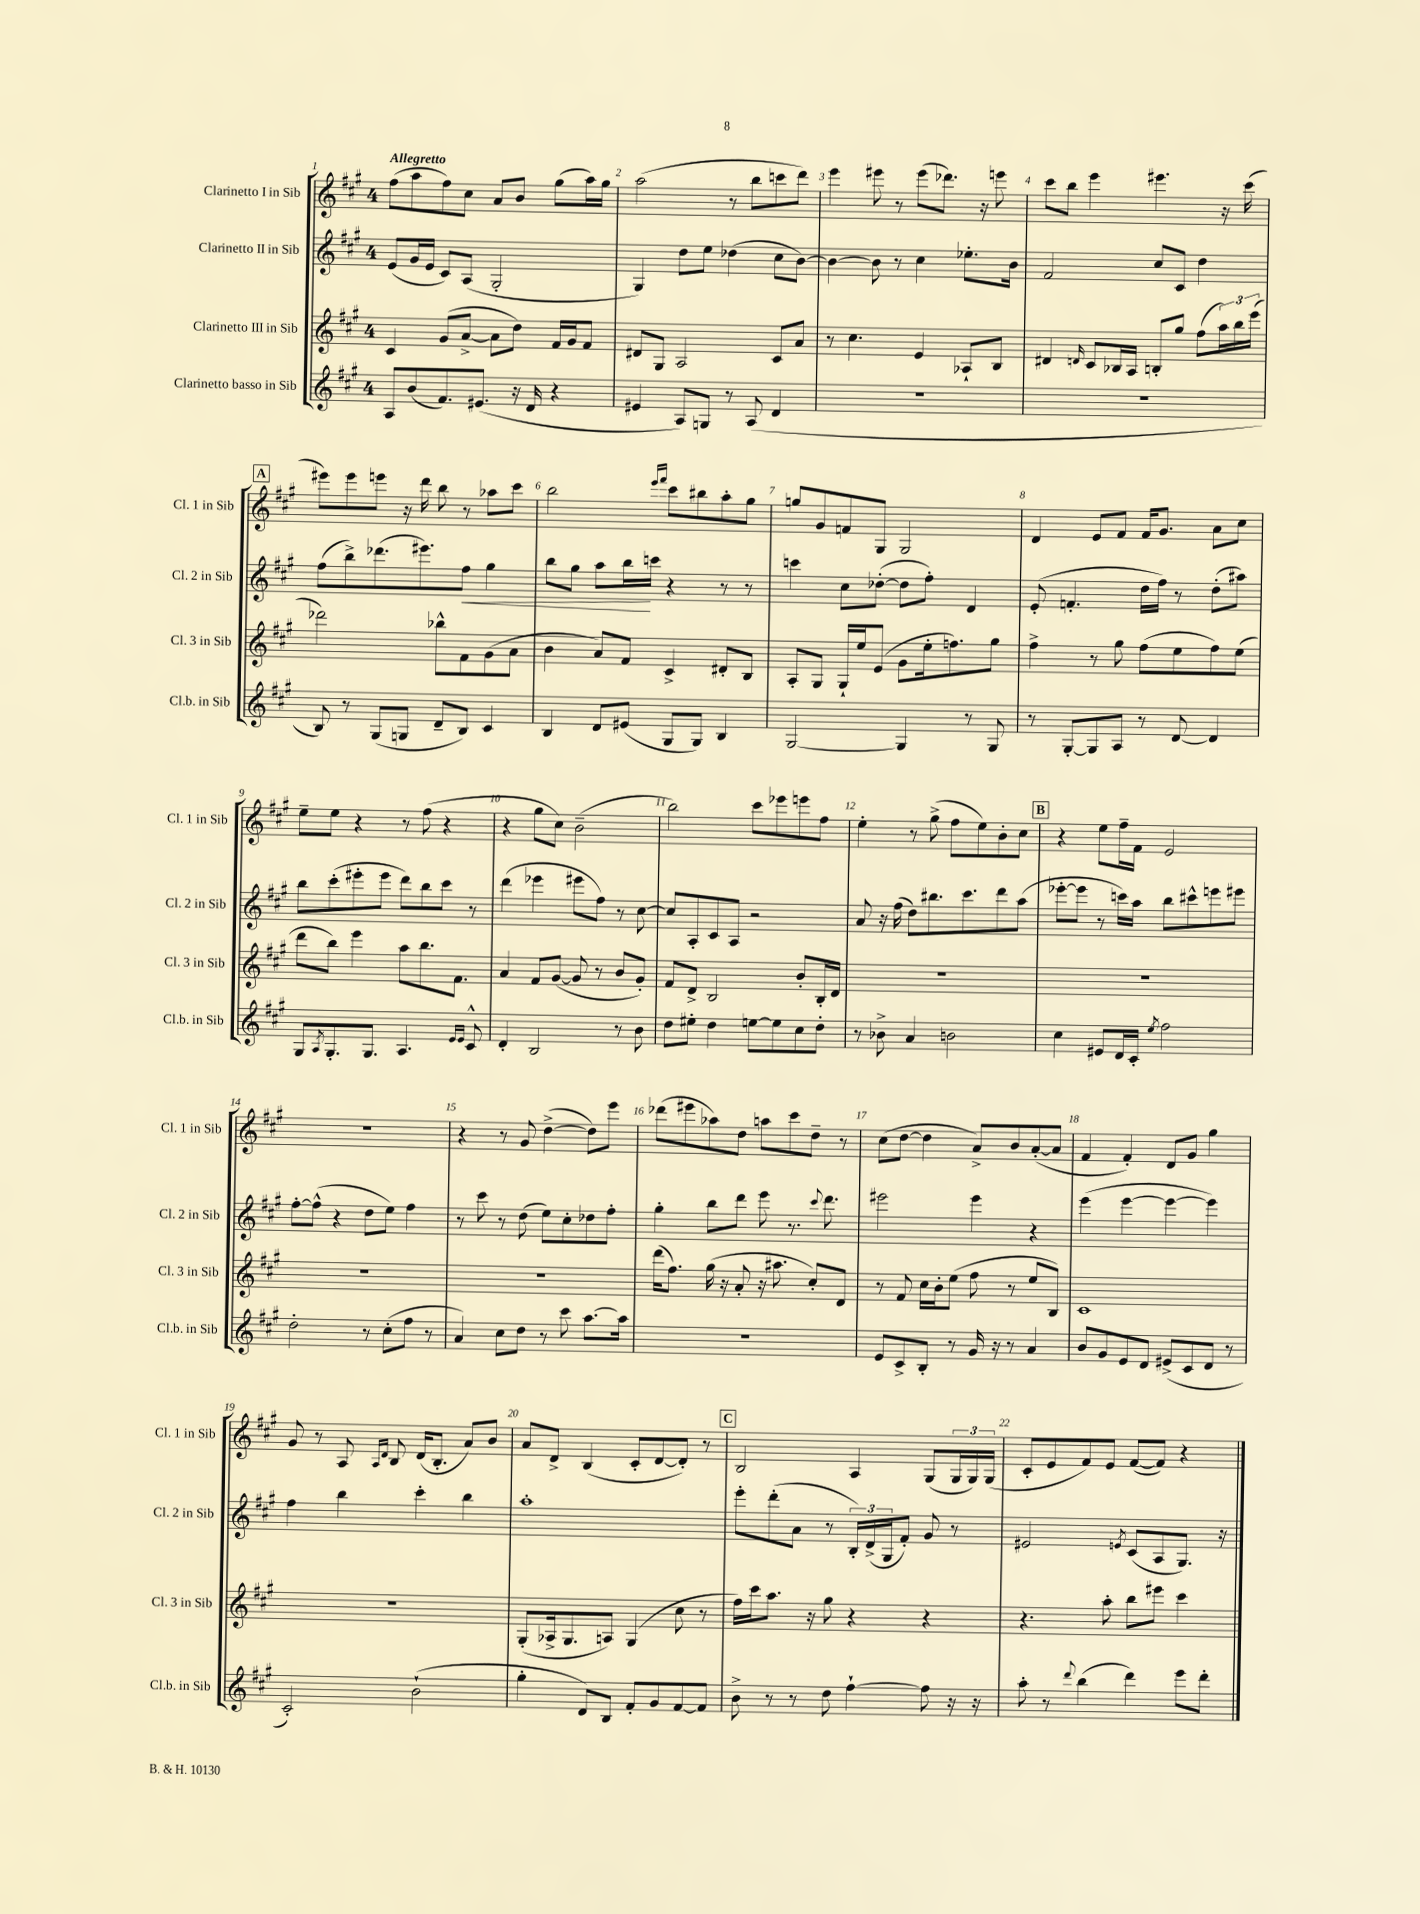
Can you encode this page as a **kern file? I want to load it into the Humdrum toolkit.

**kern	**kern	**kern	**dynam	**kern
*part4	*part3	*part2	*part2	*part1
*staff4	*staff3	*staff2	*staff2	*staff1
*I"Clarinetto basso in Sib	*I"Clarinetto III in Sib	*I"Clarinetto II in Sib	*	*I"Clarinetto I in Sib
*I'Cl.b. in Sib	*I'Cl. 3 in Sib	*I'Cl. 2 in Sib	*	*I'Cl. 1 in Sib
*clefG2	*clefG2	*clefG2	*	*clefG2
*k[f#c#g#]	*k[f#c#g#]	*k[f#c#g#]	*	*k[f#c#g#]
*M4/4	*M4/4	*M4/4	*	*M4/4
=1	=1	=1	=1	=1
!	!	!	!	!LO:TX:a:B:t=Allegretto
8A/L	4c#/	(8e/L	.	(8ff#\L
(8b/	.	16g#/L	.	8aa\
.	.	16e/JJ	.	.
8.f#/)	(8g#/L	8c#/L)	.	8ff#\)
.	[8a^/J	(8A/J	.	8cc#\J
(8.e#X/J	.	.	.	.
.	8a\L]	2G#'/	.	8a/L
16r	8dd\J)	.	.	8b/J
16d/	.	.	.	.
4r	16f#/LL	.	.	(8gg#\L
.	16g#/J	.	.	.
.	8f#/J	.	.	16aa\L)
.	.	.	.	16gg#\JJ
=2	=2	=2	=2	=2
4e#X/	8d#X/L	4G#/)	.	(2aa\
.	8G#/J	.	.	.
8A/L)	2A/	8dd\L	.	.
8Gn/J	.	8ee\J	.	.
8r	.	(4dd-X\	.	8r
(8A/	.	.	.	8bb\L
4d/	8c#/L	8cc#\L	.	8cccn\
.	8a/J	[8b\J)	.	8ddd\J)
=3	=3	=3	=3	=3
1r	8r	4b\_	.	4eee\
.	4.cc#\	.	.	.
.	.	8b\]	.	8eee#X\
.	.	8r	.	8r
.	4e/	4cc#\	.	(8eee#\L
.	.	.	.	8.ddd-X\J)
.	8A-X`/L	8.ee-X'\L	.	.
.	.	.	.	16r
.	8B/J	.	.	8eeen\
.	.	16b\Jk	.	.
=4	=4	=4	=4	=4
1r	4d#X/	2f#/	.	8ccc#\L
.	.	.	.	8bb\J
.	16qqdn/	.	.	.
.	8c#/L	.	.	4eee\
.	16B-X/L	.	.	.
.	16A/JJ	.	.	.
.	8Bn'/L	8cc#/L	.	4.eee#X\
.	8gg#/J	8c#/J	.	.
.	(8ff#\L	4dd\	.	.
.	24aa\L)	.	.	16r
.	24bb\	.	.	.
.	.	.	.	(16ccc#\
.	(24eee\JJ	.	.	.
!!LO:LB:g=z
!!LO:REH:place=s1:t=A
=5	=5	=5	=5	=5
8B/)	2ddd-X\)	(8ff#\L	.	8eee#X\L)
8r	.	8bb^\)	.	8eee#\
(8G#/L	.	(8.ddd-X\	.	8eeen\J
8Gn/J	.	.	.	16r
.	.	8.eee#X\)	.	16ddd\
8d~/L	8bb-X^^\L	.	.	8bb\
!	!	!	!LO:HP:b	!
8B/J)	8f#\	8ff#\J	<	8r
4c#/	(8g#\	4gg#\	.	8aa-X\L
.	8a\J	.	.	8ccc#\J
=6	=6	=6	=6	=6
4B/	4b\	8bb\L	.	2bb\
.	.	8gg#\J	.	.
8d/L	8a/L)	8aa\L	.	.
(8e#X/J	8f#/J	16bb\L	.	.
.	.	16cccn\JJ	[	.
.	.	.	.	16qqeee/LL
.	.	.	.	16qqfff#/JJ
8G#/L	4c#^/	4r	.	8ccc#\L
8G#/J)	.	.	.	8bb#X\
4B/	8d#X'/L	8r	.	8aa'\
.	8B/J	8r	.	8gg#\J
=7	=7	=7	=7	=7
[2G#/	8A'/L	4cccn\	.	8ggn/L
.	8G#/J	.	.	8g#/
.	16G#`/LL	8cc#\L	.	8fn/
.	16ee/J	.	.	.
.	(8e/J	([8dd-X'\J	.	8G#/J
4G#/]	8g#\L	8dd-\L]	.	2G#/
.	16ee'\k	8ff#'\J)	.	.
.	8.ffn\)	.	.	.
8r	.	4d/	.	.
8G#/	8gg#\J	.	.	.
=8	=8	=8	=8	=8
8r	4ff#^\	(8e'/	.	4d/
[8G#'/L	.	4.fn'/	.	.
8G#/]	8r	.	.	8e/L
8A/J	8gg#\	.	.	8f#/J
8r	(8ff#\L	16dd\LL	.	16f#/KL
.	.	16ff#\JJ)	.	8.g#/J
[8d/	8ee\	8r	.	.
4d/]	8ff#\)	(8dd'\L	.	8a\L
.	(8ee\J	8aa#X\J)	.	8cc#\J
!!LO:LB:g=z
=9	=9	=9	=9	=9
8G#/L	8ddd\L	8bb\L	.	8ee~\L
8qA/	.	.	.	.
8.G#'/	8bb\J)	(8ccc#'\	.	8ee\J
.	4eee\	8eee#X'\	.	4r
8.G#/J	.	.	.	.
.	.	8eee#\J	.	.
4.A/	8aa\L	8ddd\L)	.	8r
.	8.bb\	8bb\	.	(8ff#\
.	.	8ccc#\J	.	4r
.	8.f#\J	.	.	.
16qqe/LL	.	.	.	.
16qqe/JJ	.	.	.	.
8c#^^/	.	8r	.	.
=10	=10	=10	=10	=10
4d'/	4a/	(4ddd\	.	4r
2B/	8f#/L	4eee-X\	.	8gg#\L
.	([8g#/J	.	.	8cc#\J)
.	8g#/]	8eee#X\L	.	(2b~\
.	8r	8ff#\J)	.	.
8r	8b/L	8r	.	.
8b\	8g#'/J)	[8cc#\	.	.
=11	=11	=11	=11	=11
8dd\L	8f#/L	8cc#/L]	.	2bb\)
8ee#X'\J	8d^/J	8A'/	.	.
4dd\	2B/	8c#/	.	.
.	.	8A/J	.	.
[8een\L	.	2r	.	8ccc#\L
8ee\]	.	.	.	8eee-X\
8cc#\	8b'/L	.	.	8eeen\
8dd'\J	16B'/L	.	.	8ff#\J
.	16d/JJ	.	.	.
=12	=12	=12	=12	=12
8r	1r	8a/	.	4ee'\
8b-X^\	.	16r	.	.
.	.	(16ff#\	.	.
4a/	.	8dd\L)	.	8r
.	.	8.bb#X\	.	(8gg#^\
2bn\	.	.	.	8ff#\L
.	.	8.ccc#\	.	.
.	.	.	.	8ee\)
.	.	8ddd\	.	8b'\
.	.	(8aa\J	.	8cc#\J
!!LO:REH:place=s1:t=B
=13	=13	=13	=13	=13
4cc#\	1r	[8eee-X'\L	.	4r
.	.	8eee-\J]	.	.
8e#X/L	.	8r	.	8ee\L
16d/L	.	16cccn\LL)	.	16ff#~\L
16c#'/JJ	.	16aa\JJ	.	16f#\JJ
8qee/	.	.	.	.
2ff#\	.	8bb\L	.	2e/
.	.	8ccc#X^^\	.	.
.	.	8eeen\	.	.
.	.	8eee#X\J	.	.
!!LO:LB:g=z
=14	=14	=14	=14	=14
2dd'\	1r	[8ff#'\L	.	1r
.	.	(8ff#^^\J]	.	.
.	.	4r	.	.
8r	.	8dd\L	.	.
(8cc#'\L	.	8ee\J)	.	.
8ff#\J	.	4ff#\	.	.
8r	.	.	.	.
=15	=15	=15	=15	=15
4a/)	1r	8r	.	4r
.	.	8ccc#\	.	.
8cc#\L	.	8r	.	8r
8dd\J	.	(8dd\	.	8g#/
8r	.	8ee\L)	.	([4dd^\
8ccc#\	.	8cc#'\	.	.
[8.aa\L	.	8dd-X\	.	8dd\L])
.	.	8ff#'\J	.	8eee\J
16aa\Jk]	.	.	.	.
=16	=16	=16	=16	=16
1r	(16ddd\KL	4gg#'\	.	(8ddd-X\L
.	8.ff#\J)	.	.	.
.	.	.	.	8eee#X\
.	(16gg#\	8bb\L	.	8aa-X\)
.	16r	.	.	.
.	8a'/	8ddd\J	.	8dd\J
.	16r	8eee\	.	8aan\L
.	8.aa#X\	.	.	.
.	.	8.r	.	8ccc#\
.	8cc#'/L)	.	.	8dd~\J
.	.	8qqccc#/	.	.
.	.	8.ddd\	.	.
.	8d/J	.	.	8r
=17	=17	=17	=17	=17
8e/L	8r	2eee#X\	.	(8cc#\L
8c#^/	8f#/	.	.	[8dd\J
8B'/J	16cc#\LL	.	.	4dd\]
.	16b'\J	.	.	.
8r	(8ee\J	.	.	.
16g#/	8ff#\	4eee#\	.	8a^/L)
16r	.	.	.	.
8r	8r	.	.	8b/
4a/	8ee/L	4r	.	([8a'/
.	8B/J)	.	.	8a/J]
=18	=18	=18	=18	=18
8b/L	1c#	(4eee\	.	4f#/
8g#/	.	.	.	.
8e/	.	[4eee\	.	4f#'/)
8d/J	.	.	.	.
(8e#X^/L	.	4eee\_	.	8d/L
8c#/	.	.	.	8g#/J
8d/J	.	4eee\])	.	4gg#\
8r	.	.	.	.
!!LO:LB:g=z
=19	=19	=19	=19	=19
2c#'/)	1r	4ff#\	.	8g#/
.	.	.	.	8r
.	.	4bb\	.	8A/
.	.	.	.	16qqA/LL
.	.	.	.	16qqd/JJ
.	.	.	.	8B/
(2b`\	.	4ccc#'\	.	(16d/KL
.	.	.	.	8.B'/J
.	.	4bb\	.	8a/L)
.	.	.	.	8b/J
=20	=20	=20	=20	=20
4gg#'\	(8G#'/L	1aa'	.	8a/L
.	16A-X^/k	.	.	8d^/J
.	8.G#/	.	.	.
8d/L)	.	.	.	(4B/
8B/J	8An/J)	.	.	.
8f#'/L	(4G#/	.	.	8c#'/L
8g#/	.	.	.	[8d/
[8f#/	8cc#\	.	.	8d'/J])
8f#/J]	8r	.	.	8r
!!LO:REH:place=s1:t=C
=21	=21	=21	=21	=21
8b^\	16ff#\LL)	8eee'\L	.	2B/
.	16ccc#\J	.	.	.
8r	8.aa\J	(8ddd'\	.	.
8r	.	8a\J	.	.
.	16r	.	.	.
8dd\	8gg#\	8r	.	.
[4ff#`\	4r	24B'/LL)	.	4A/
.	.	(24d^/	.	.
.	.	24G#/J	.	.
.	.	8f#'/J)	.	.
8ff#\]	4r	8g#/	.	(8G#/L
16r	.	8r	.	24G#/L
.	.	.	.	24G#/)
16r	.	.	.	.
.	.	.	.	(24G#/JJ
=22	=22	=22	=22	=22
8aa'\	4.r	2e#X/	.	8c#'/L
8r	.	.	.	8e/
8qqddd/	.	.	.	.
(4bb\	.	.	.	8f#/)
.	8aa'\	.	.	8e/J
.	.	8qen/	.	.
4ddd\)	8bb\L	(8c#/L	.	([8f#/L
.	8eee#X\J	8A/	.	8f#/J])
8eee\L	4ccc#\	8.G#/J)	.	4r
8ddd'\J	.	.	.	.
.	.	16r	.	.
==	==	==	==	==
*-	*-	*-	*-	*-
